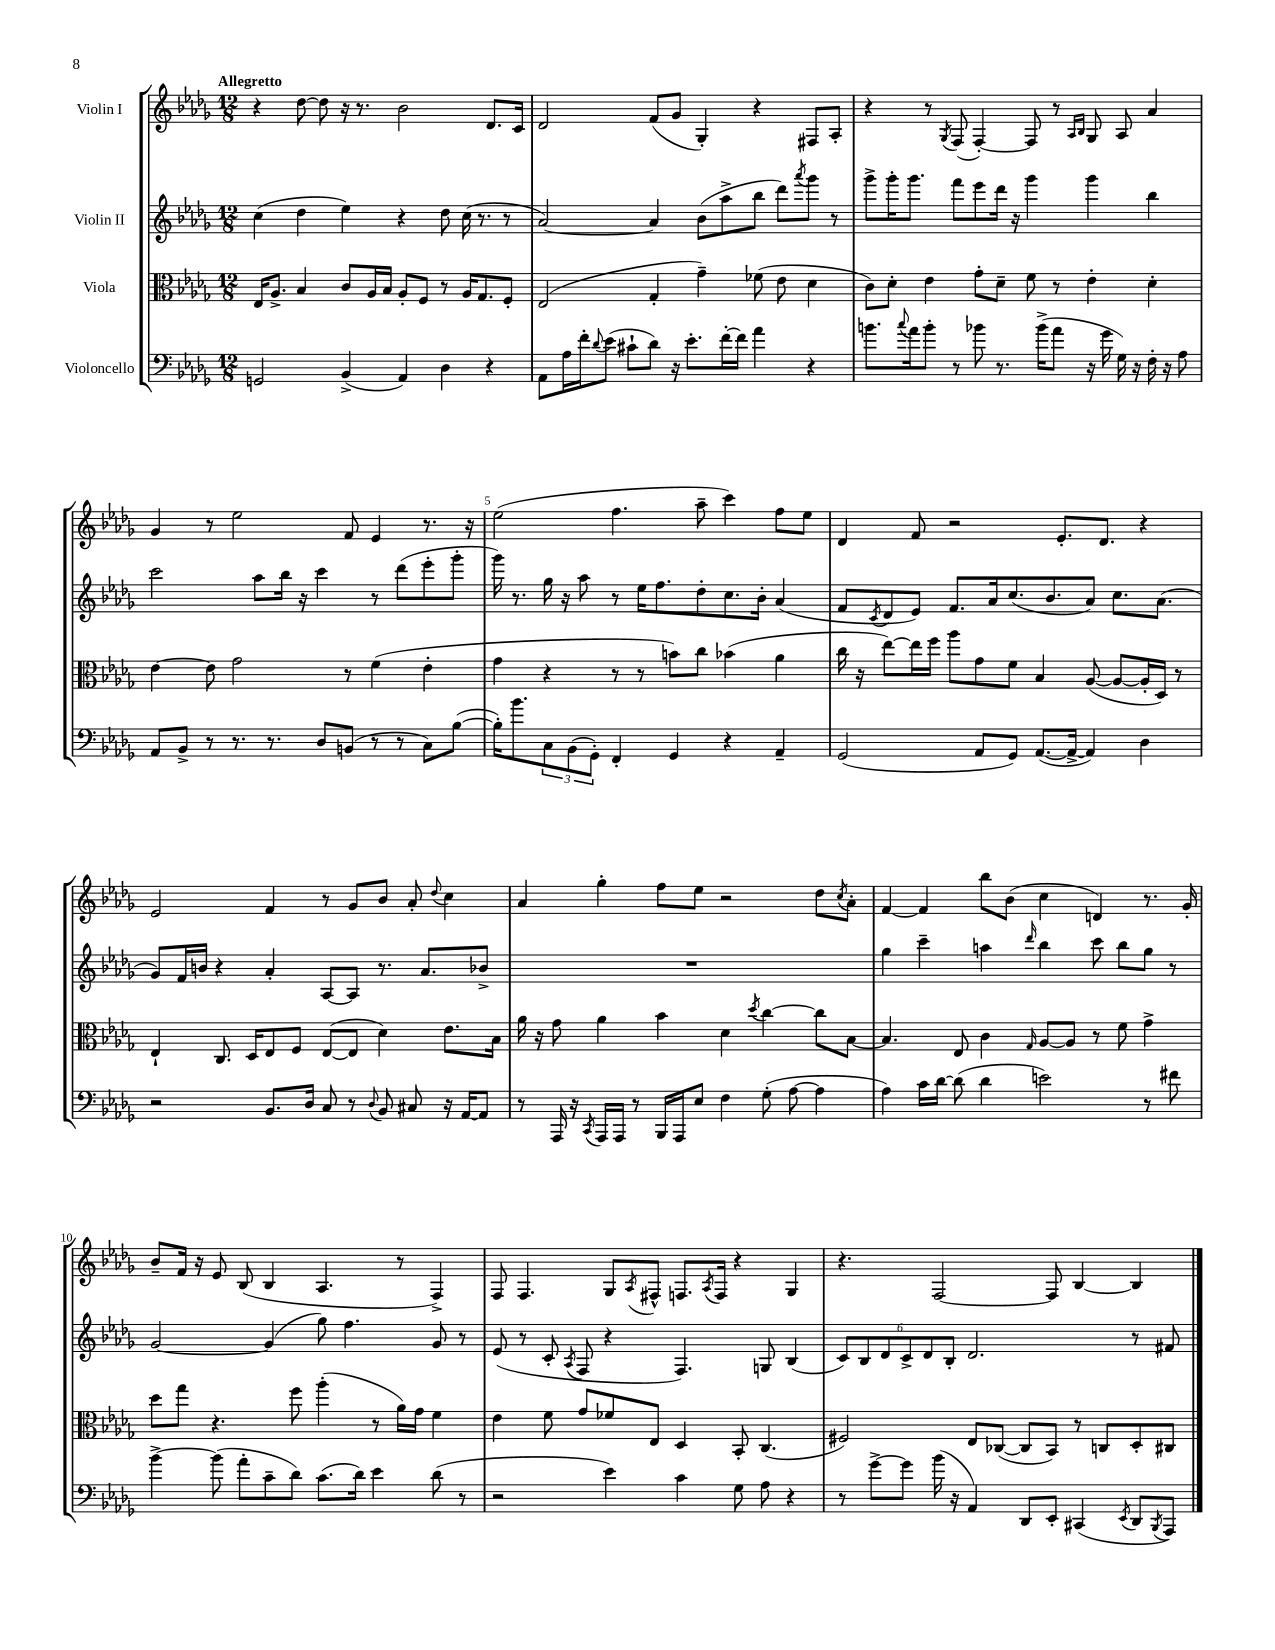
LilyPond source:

<<
\new StaffGroup <<
\new Staff = "s0" \with { instrumentName = "Violin I" } {
    \clef treble \key des \major \numericTimeSignature \time 12/8 \tempo "Allegretto"
    r4 des''8~ des''8 r16 r8. bes'2 des'8. c'16 |
    des'2 f'8( ges'8 ges4-.) r4 fis8 aes8-. |
    r4 r8 \acciaccatura { ges8 } f8( f4~-.) f8 r8 \grace { aes16 bes16 } ges8 aes8 aes'4 |
    ges'4 r8 ees''2 f'8 ees'4 r8. r16 |
    ees''2( f''4. aes''8-- c'''4) f''8 ees''8 |
    des'4 f'8 r2 ees'8.-. des'8. r4 |
    ees'2 f'4 r8 ges'8 bes'8 aes'8-. \appoggiatura { des''8 } c''4 |
    aes'4 ges''4-. f''8 ees''8 r2 des''8 \acciaccatura { c''8 } aes'8-. |
    f'4~ f'4 bes''8 bes'8( c''4 d'4) r8. ges'16-. |
    bes'8-- f'16 r16 ees'8 bes8( bes4 aes4. r8 f4->) |
    f8 f4. ges8 \acciaccatura { aes8 } fis8-^ f8. \acciaccatura { aes8 } f16 r4 ges4 |
    r4. f2~ f8 bes4~ bes4 \bar "|." |
}
\new Staff = "s1" \with { instrumentName = "Violin II" } {
    \clef treble \key des \major \numericTimeSignature \time 12/8
    c''4( des''4 ees''4) r4 des''8 c''16( r8. r8 |
    aes'2~) aes'4 bes'8( aes''8-> bes''8 des'''8) \acciaccatura { aes'''8 } ges'''8 r8 |
    ges'''8-> ges'''16-. ges'''8. f'''8 ees'''8 des'''16 r16 ges'''4 ges'''4 bes''4 |
    c'''2 aes''8 bes''16 r16 c'''4 r8 des'''8( ees'''8-. ges'''8-. |
    ges'''16) r8. ges''16 r16 aes''8 r8 ees''16 f''8. des''8-. c''8. bes'16-. aes'4( |
    f'8 \acciaccatura { c'8 } des'8 ees'8) f'8. aes'16 c''8.( bes'8. aes'8) c''8. aes'8.( |
    ges'8) f'16 b'16 r4 aes'4-. aes8~ aes8 r8. aes'8. bes'8-> |
    R1. |
    ges''4 c'''4-- a''4 \grace { des'''16 } bes''4 c'''8 bes''8 ges''8 r8 |
    ges'2~ ges'4( ges''8) f''4. ges'8 r8 |
    ees'8( r8 c'8-. \acciaccatura { aes8 } f8 r4 f4.) g8 bes4( |
    \tuplet 6/4 { c'8) bes8 des'8 c'8-> des'8 bes8-. } des'2. r8 fis'8 \bar "|." |
}
\new Staff = "s2" \with { instrumentName = "Viola" } {
    \clef alto \key des \major \numericTimeSignature \time 12/8
    ees16 aes8.-> bes4 c'8 aes16 bes16 aes8-. f8 r8 aes16 ges8. f8-. |
    ees2( ges4-. ges'4--) fes'8( ees'8 des'4 |
    c'8) des'8-. ees'4 ges'8-. des'8-- f'8 r8 ees'4-. des'4-. |
    ees'4~ ees'8 ges'2 r8 f'4( ees'4-. |
    ges'4 r4 r8 r8 b'8) c''8 bes'4( aes'4 |
    c''16 r16 ees''8~) ees''16 f''16 aes''8 ges'8 f'8 bes4 aes8~( aes8~ aes16-. des16) r8 |
    ees4-! c8. des16 ees8 f8 ees8~( ees8 des'4) ees'8. bes16 |
    aes'16 r16 ges'8 aes'4 bes'4 des'4 \acciaccatura { des''8 } c''4~ c''8 bes8~ |
    bes4. ees8 c'4 \grace { ges16 } aes8~ aes8 r8 f'8 ges'4-> |
    des''8 ges''8 r4. f''8 aes''4-.( r8 aes'16) ges'16 f'4 |
    ees'4 f'8 ges'8 fes'8 ees8 des4 bes,8-. c4.( |
    fis2) ees8 ces8~( ces8 bes,8) r8 c8 des8-. cis8 \bar "|." |
}
\new Staff = "s3" \with { instrumentName = "Violoncello" } {
    \clef bass \key des \major \numericTimeSignature \time 12/8
    g,2 bes,4->( aes,4) des4 r4 |
    aes,8 aes16 f'16-. \appoggiatura { des'8 } ees'8( cis'8-! des'8) r16 ees'8.-. f'16~-. f'16 aes'4 r4 |
    b'8. \appoggiatura { c''8 } aes'16 b'8-. r8 bes'8 r8. bes'16->( aes'8 r16 ges'16 ges16) r16 f16-. r16 aes8 |
    aes,8 bes,8-> r8 r8. r8. des8 b,8( r8 r8 c8) bes8~( |
    bes16-.) bes'8. \tuplet 3/2 { c8 bes,8( ges,8-.) } f,4-. ges,4 r4 aes,4-- |
    ges,2( aes,8 ges,8) aes,8.~( aes,16~-> aes,4) des4 |
    r2 bes,8. des16 c8 r8 \appoggiatura { des8 } bes,8 cis8 r16 aes,16~ aes,8 |
    r8 aes,,16 r16 \acciaccatura { c,8 } aes,,16 aes,,16 r8 bes,,16 aes,,16 ees8 f4 ges8-.( aes8~ aes4 |
    aes4) c'16 des'16~ des'8( des'4 e'2) r8 fis'8 |
    bes'4~-> bes'8( aes'8-. c'8-- des'8) c'8.( des'16) ees'4 des'8( r8 |
    r2 ees'4) c'4 ges8 aes8 r4 |
    r8 ges'8~-> ges'8 bes'16( r16 aes,4) des,8 ees,8-. cis,4( \acciaccatura { ees,8 } des,8 \acciaccatura { bes,,8 } aes,,8) \bar "|." |
}
>>
>>
\layout { \context { \Score \override BarNumber.break-visibility = ##(#f #t #t) barNumberVisibility = #(every-nth-bar-number-visible 5) } }
